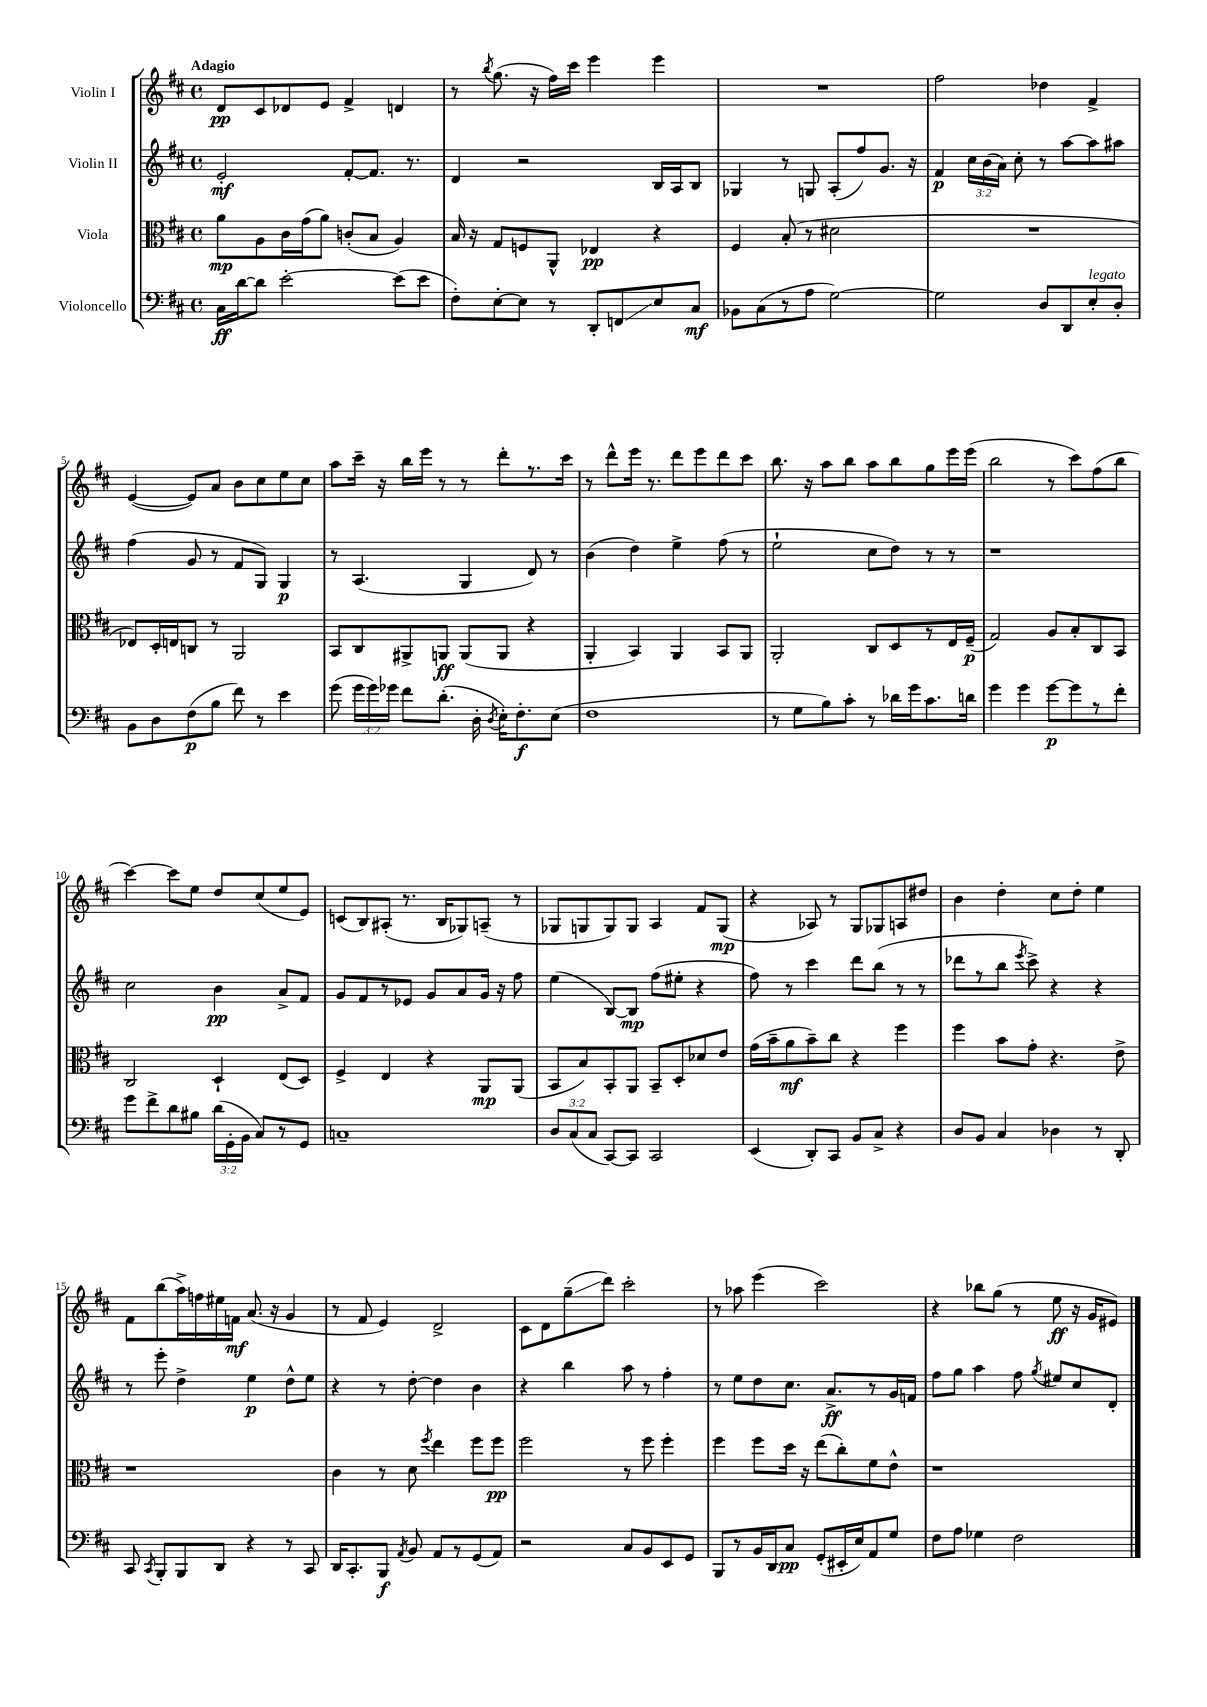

**kern	**kern	**kern	**kern
*staff4	*staff3	*staff2	*staff1
*clefF4	*clefC3	*clefG2	*clefG2
*k[f#c#]	*k[f#c#]	*k[f#c#]	*k[f#c#]
*M4/4	*M4/4	*M4/4	*M4/4
*met(c)	*met(c)	*met(c)	*met(c)
16C#\LL	8a\L	2e'/	8d/L
[16d\J	.	.	.
8d\]J	8A\	.	8c#/
[2e'\	16c#\L	.	8d-/
.	(16g\J	.	.
.	8a\J)	.	8e/J
.	(8c'/L	[8f#'/L	4f#^/
.	8B/J	8.f#/]J	.
(8e\]L	4A/)	.	4d/
.	.	8.r	.
8e\J	.	.	.
=	=	=	=
8F#'\L)	16B/	4d/	8r
.	16r	.	.
.	.	.	8qbb/
[8E'\	8G/L	.	(8.gg\
8E\]J	8F/	2r	.
.	.	.	16r
8r	8AA^^/J	.	16ff#\LL)
.	.	.	16ccc#\JJ
8DD'/L	4E-/	.	4eee\
8FF/	.	.	.
8E/	4r	16B/LL	4eee\
.	.	16A/J	.
8C#/J	.	8B/J	.
=	=	=	=
8BB-\L	4F#/	4G-/	1r
(8C#\	.	.	.
8r	(8B'/	8r	.
8A\J	8r	8G/	.
[2G\)	2d#\	(8A'/L	.
.	.	8ff#/)	.
.	.	8.g/J	.
.	.	16r	.
=	=	=	=
2G\]	1r	4f#/	2ff#\
.	.	24cc#\LL	.
.	.	(24b\	.
.	.	24a\JJ)	.
.	.	8cc#'\	.
8D/L	.	8r	4dd-\
8DD/	.	[8aa\L	.
8E'/	.	8aa\]	4f#^/
8D'/J	.	8aa#\J	.
=	=	=	=
8BB\L	8E-/L)	(4ff#\	([4e/
8D\	16D'/L	.	.
.	16E/J	.	.
(8F#\	8C/J	8g/	8e/]L)
8B\J	8r	8r	8a/J
8f#\)	2AA/	8f#/L	8b\L
8r	.	8G/J)	8cc#\
4e\	.	4G/	8ee\
.	.	.	8cc#\J
=	=	=	=
(8g\	8BB/L	8r	8aa\L
24g\LL	8C#/	(4.A/	16ccc#~\Jk
24g\)	.	.	.
.	.	.	16r
24g-\JJ	.	.	.
8f#\L	8AA#^/	.	16bb\LL
.	.	.	16eee\JJ
(8.d'\J	8AA/J	.	8r
.	(8AA/L	4G/	8r
16D'\	.	.	.
8qD/	.	.	.
16E'\LK)	8AA/J	.	8ddd'\L
8.F#'\	.	.	.
.	4r	8d/)	8.r
(8E\J	.	8r	.
.	.	.	16ccc#\Jk
=	=	=	=
1F#	4AA'/	(4b\	8r
.	.	.	8ddd^^\L
.	4BB/)	4dd\)	16eee\Jk
.	.	.	8.r
.	4AA/	4ee^\	8ddd\L
.	.	.	8eee\
.	8BB/L	(8ff#\	8ddd\
.	8AA/J	8r	8ccc#\J
=	=	=	=
8r	2AA'/	2ee`\	8.bb\
8G\L	.	.	.
.	.	.	16r
8B\)	.	.	8aa\L
8c#'\J	.	.	8bb\J
8r	8C#/L	8cc#\L	8aa\L
16d-\LL	8D/	8dd\J)	8bb\
16g\J	.	.	.
8.c#\	8r	8r	8gg\
.	16E/L	8r	16eee\L
16d\Jk	(16F#~/JJ	.	(16eee\JJ
=	=	=	=
4g\	2G/)	1r	2bb\
4g\	.	.	.
[8g\L	8A/L	.	8r
8g\]	8B'/	.	8ccc#\L)
8r	8C#/	.	(8ff#\
8f#'\J	8BB/J	.	8bb\J
=	=	=	=
8g\L	2C#/	2cc#\	[4ccc#\)
8f#^\	.	.	.
8d\	.	.	8ccc#\]L
8B#\J	.	.	8ee\J
(24d\LL	4D`/	4b\	8dd/L
24GG'\	.	.	.
24BB\JJ	.	.	.
8C#/L)	.	.	(8cc#/
8r	(8E/L	8a^/L	8ee/
8GG/J	8D/J)	8f#/J	8e/J)
=	=	=	=
1C~	4F#^/	8g/L	(8c/L
.	.	8f#/	8B/)
.	4E/	8r	(8A#'/J
.	.	8e-/J	8.r
.	4r	8g/L	.
.	.	.	16B/LK
.	.	8a/	8G-/)
.	8AA/L	16g/Jk	(8A~/J
.	.	16r	.
.	(8AA/J	8ff#\	8r
=	=	=	=
12D/L	8BB/L	(4ee\	8G-/L
(12C#/	.	.	.
.	8B/)	.	8G/
12C#/J	.	.	.
[8CC#/L)	8BB'/	[8B/L)	8G/)
8CC#/]J	8AA/J	8B/]J	8G/J
2CC#/	8BB~/L	(8ff#\L	4A/
.	8D'/	8ee#'\J	.
.	8d-/	4r	8f#/L
.	8e/J	.	(8G/J
=	=	=	=
(4EE/	(16g\LL	8ff#\)	4r
.	16b~\J	.	.
.	8a\	8r	.
8DD'/L)	8b~\)	4ccc#\	8A-/)
8CC#/J	8cc#\J	.	8r
8BB/L	4r	8ddd\L	8G/L
8C#^/J	.	(8bb\J	8G-/
4r	4ff#\	8r	8A/
.	.	8r	8dd#/J
=	=	=	=
8D/L	4ff#\	8ddd-\L	4b\
8BB/J	.	8r	.
4C#/	8b\L	8bb\J	4dd'\
.	.	8qeee/	.
.	8g'\J	8ccc#^\)	.
4D-\	4.r	4r	8cc#\L
.	.	.	8dd'\J
8r	.	4r	4ee\
8DD'/	8e^\	.	.
=	=	=	=
8CC#/	1r	8r	8f#\L
8qCC#/	.	.	.
8BBB'/L	.	8eee'\	(8bb\
8BBB/	.	4dd^\	16aa^\L)
.	.	.	16ff\
8DD/J	.	.	16ee#\
.	.	.	16f\JJ
4r	.	4ee\	(8.a/
.	.	.	16r
8r	.	8dd^^\L	4g/
8CC#/	.	8ee\J	.
=	=	=	=
16DD/LK	4c#\	4r	8r
8.CC#'/	.	.	.
.	.	.	8f#/
8BBB/J	8r	8r	4e/)
8qAA/	.	.	.
8BB/	8d\	[8dd'\	.
.	8qff#/	.	.
8AA/L	4ee\	4dd\]	2d^/
8r	.	.	.
(8GG/	8ff#\L	4b\	.
8AA/J)	8ff#\J	.	.
=	=	=	=
2r	2ff#\	4r	8c#\L
.	.	.	8d\
.	.	4bb\	(8gg~\
.	.	.	8ddd\J)
8C#/L	8r	8aa\	2ccc#'\
8BB/	8ff#\	8r	.
8EE/	4ff#'\	4ff#'\	.
8GG/J	.	.	.
=	=	=	=
8BBB/L	4ff#\	8r	8r
8r	.	8ee\L	8aa-\
16BB/L	8ff#\L	8dd\	(4eee\
16DD/J	.	.	.
8C#/J	16dd\Jk	8.cc#\J	.
.	16r	.	.
(8GG'/L	(8ee\L	.	2ccc#\)
.	.	8.a^/L	.
16EE#'/L	8cc#'\)	.	.
16E/J)	.	.	.
8AA/	8f#\	8r	.
8G/J	8e^^\J	16g/L	.
.	.	16f/JJ	.
=	=	=	=
8F#\L	1r	8ff#\L	4r
8A\J	.	8gg\J	.
4G-\	.	4aa\	8bb-\L
.	.	.	(8gg\J
2F#\	.	8ff#\	8r
.	.	8qgg/	.
.	.	8ee#/L	8ee\
.	.	8cc#/	16r
.	.	.	16g/LK
.	.	8d'/J	8e#/J)
==	==	==	==
*-	*-	*-	*-
